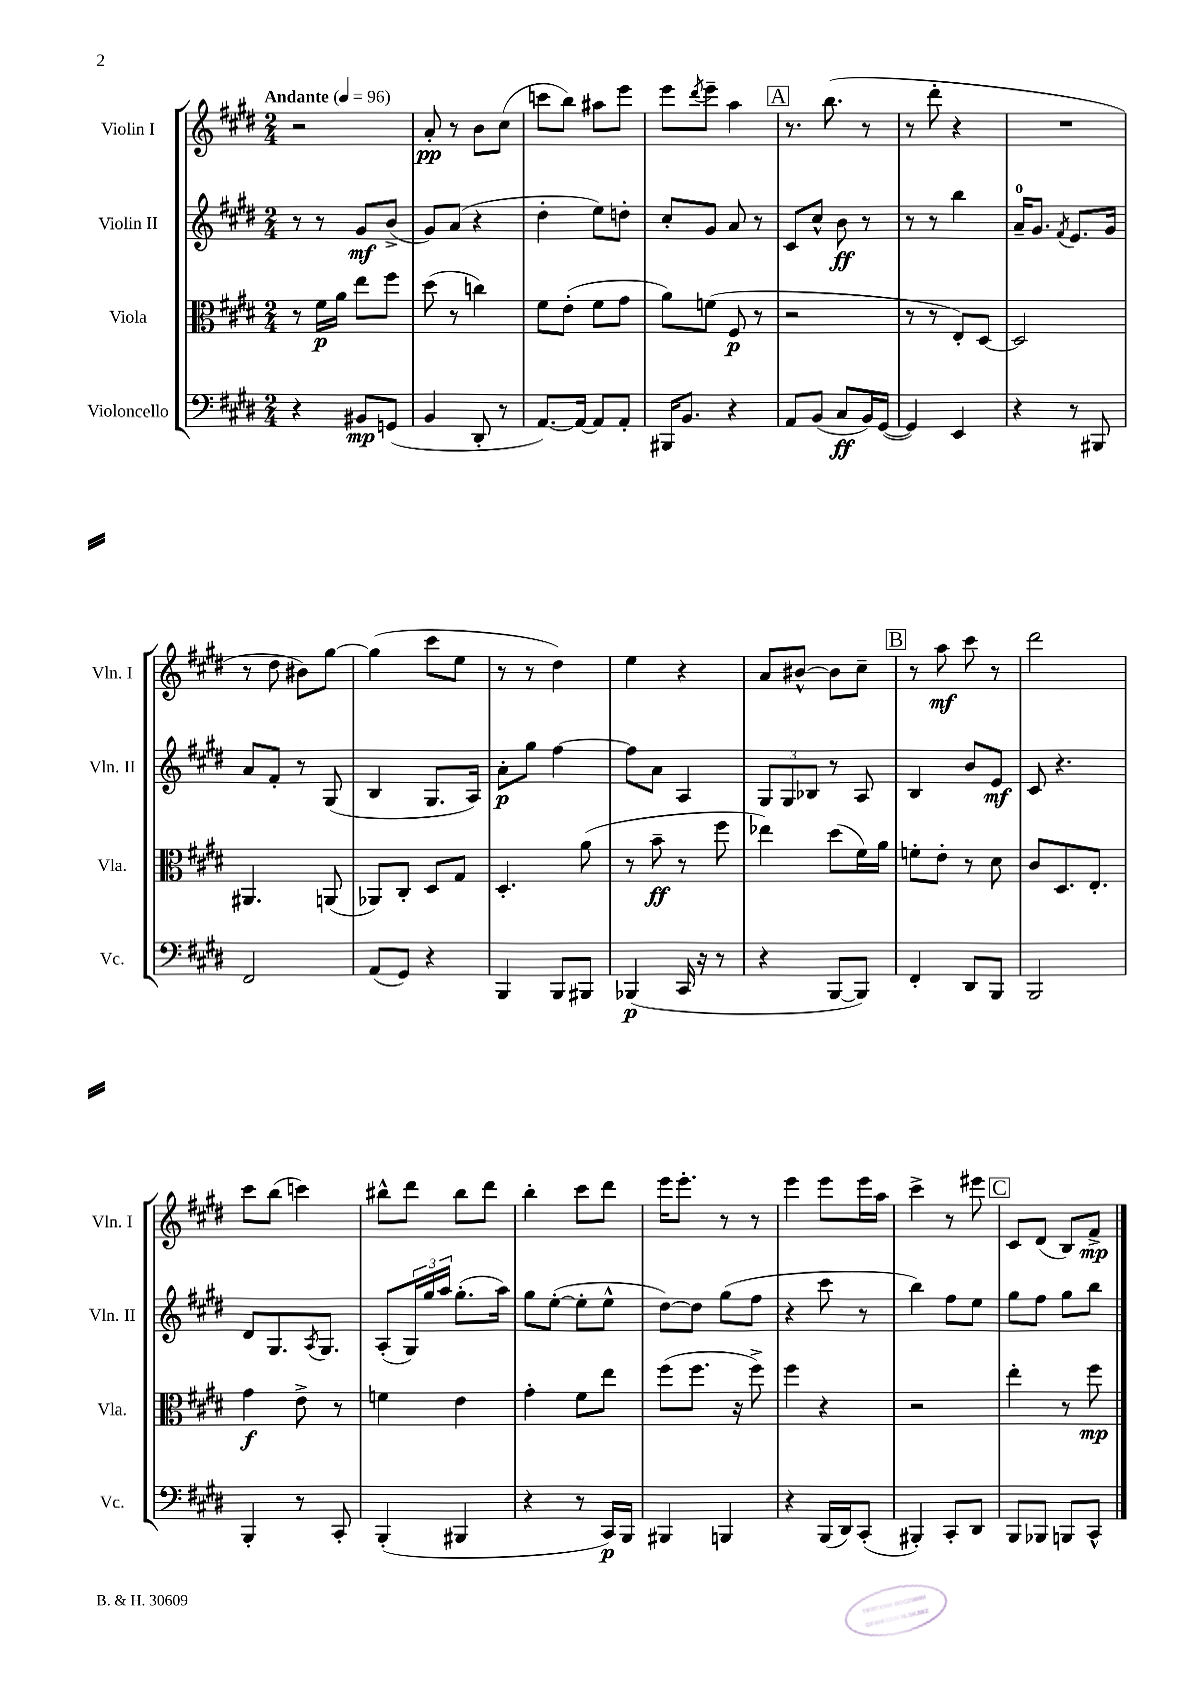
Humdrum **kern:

**kern	**dynam	**kern	**dynam	**kern	**dynam	**kern	**dynam
*part4	*part4	*part3	*part3	*part2	*part2	*part1	*part1
*staff4	*staff4	*staff3	*staff3	*staff2	*staff2	*staff1	*staff1
*I"Violoncello	*	*I"Viola	*	*I"Violin II	*	*I"Violin I	*
*I'Vc.	*	*I'Vla.	*	*I'Vln. II	*	*I'Vln. I	*
*clefF4	*	*clefC3	*	*clefG2	*	*clefG2	*
*k[f#c#g#d#]	*	*k[f#c#g#d#]	*	*k[f#c#g#d#]	*	*k[f#c#g#d#]	*
*M2/4	*	*M2/4	*	*M2/4	*	*M2/4	*
*MM96	*	*MM96	*	*MM96	*	*MM96	*
=1	=1	=1	=1	=1	=1	=1	=1
!	!	!	!	!	!	!LO:TX:a:B:t=Andante	!
4r	.	8r	.	8r	.	2r	.
.	.	16f#\LL	p	8r	.	.	.
.	.	16a\JJ	.	.	.	.	.
8BB#X/L	mp	8ee\L	.	8g#/L	mf	.	.
(8GGn/J	.	8ff#\J	.	(8b^/J	.	.	.
=2	=2	=2	=2	=2	=2	=2	=2
4BB/	.	(8dd#\	.	8g#/L)	.	8a'/	pp
.	.	8r	.	(8a/J	.	8r	.
8DD#'/	.	4ccn\)	.	4r	.	8b\L	.
8r	.	.	.	.	.	(8cc#\J	.
=3	=3	=3	=3	=3	=3	=3	=3
[8.AA/L)	.	8f#\L	.	4dd#'\	.	8cccn\L	.
.	.	(8e'\J	.	.	.	8bb\J)	.
16AA/Jk_	.	.	.	.	.	.	.
8AA/L]	.	8f#\L	.	8ee\L)	.	8aa#X\L	.
8AA'/J	.	8g#\J	.	8ddn'\J	.	8eee\J	.
=4	=4	=4	=4	=4	=4	=4	=4
16BBB#X/KL	.	8a\L)	.	8cc#'/L	.	8eee\L	.
8.BB/J	.	.	.	.	.	.	.
.	.	.	.	.	.	8qddd#/	.
.	.	(8fn\J	.	8g#/J	.	8eee~\J	.
4r	.	8F#/	p	8a/	.	4aa\	.
.	.	8r	.	8r	.	.	.
!!LO:REH:place=s1:t=A
=5	=5	=5	=5	=5	=5	=5	=5
8AA/L	.	2r	.	8c#/L	.	8.r	.
(8BB/J	.	.	.	8cc#^^/J	.	.	.
.	.	.	.	.	.	(8.bb\	.
8C#/L	ff	.	.	8b\	ff	.	.
16BB/L)	.	.	.	8r	.	8r	.
([16GG#/JJ	.	.	.	.	.	.	.
=6	=6	=6	=6	=6	=6	=6	=6
4GG#/])	.	8r	.	8r	.	8r	.
.	.	8r	.	8r	.	8ddd#'\	.
4EE/	.	8E'/L)	.	4bb\	.	4r	.
.	.	[8D#/J	.	.	.	.	.
=7	=7	=7	=7	=7	=7	=7	=7
4r	.	2D#/]	.	16a~/KL	.	2r	.
.	.	.	.	8.g#/J	.	.	.
.	.	.	.	8qf#/	.	.	.
8r	.	.	.	8.e/L	.	.	.
8BBB#X/	.	.	.	.	.	.	.
.	.	.	.	16g#/Jk	.	.	.
!!LO:LB:g=z
=8	=8	=8	=8	=8	=8	=8	=8
2FF#/	.	4.AA#X/	.	8a/L	.	8r	.
.	.	.	.	8f#'/J	.	8dd#\	.
.	.	.	.	8r	.	8b#X\L)	.
.	.	(8AAn/	.	(8G#/	.	[8gg#\J	.
=9	=9	=9	=9	=9	=9	=9	=9
(8AA/L	.	8AA-X/L)	.	4B/	.	(4gg#\]	.
8GG#/J)	.	8C#'/J	.	.	.	.	.
4r	.	8D#/L	.	8.G#/L	.	8ccc#\L	.
.	.	8G#/J	.	.	.	8ee\J	.
.	.	.	.	16A/Jk)	.	.	.
=10	=10	=10	=10	=10	=10	=10	=10
4BBB/	.	4.D#'/	.	8a'\L	p	8r	.
.	.	.	.	8gg#\J	.	8r	.
8BBB/L	.	.	.	[4ff#\	.	4dd#\)	.
8BBB#X/J	.	(8a\	.	.	.	.	.
=11	=11	=11	=11	=11	=11	=11	=11
(4BBB-X/	p	8r	.	8ff#\L]	.	4ee\	.
.	.	8b~\	ff	8a\J	.	.	.
16CC#/	.	8r	.	4A/	.	4r	.
16r	.	.	.	.	.	.	.
8r	.	8ff#\	.	.	.	.	.
=12	=12	=12	=12	=12	=12	=12	=12
4r	.	4ee-X\)	.	12G#/L	.	8a/L	.
.	.	.	.	12G#/	.	.	.
.	.	.	.	.	.	[8b#X^^/J	.
.	.	.	.	12B-X/J	.	.	.
[8BBB/L	.	(8dd#\L	.	8r	.	8b#\L]	.
8BBB/J])	.	16f#\L)	.	8A/	.	8cc#~\J	.
.	.	16a\JJ	.	.	.	.	.
!!LO:REH:place=s1:t=B
=13	=13	=13	=13	=13	=13	=13	=13
4FF#'/	.	8fn'\L	.	4B/	.	8r	.
.	.	8e'\J	.	.	.	8aa\	mf
8DD#/L	.	8r	.	8b/L	.	8ccc#\	.
8BBB/J	.	8d#\	.	8e/J	mf	8r	.
=14	=14	=14	=14	=14	=14	=14	=14
2BBB/	.	8c#/L	.	8c#/	.	2ddd#\	.
.	.	8.D#/	.	4.r	.	.	.
.	.	8.E'/J	.	.	.	.	.
!!LO:LB:g=z
=15	=15	=15	=15	=15	=15	=15	=15
4BBB'/	.	4g#\	f	8d#/L	.	8ccc#\L	.
.	.	.	.	8.G#/	.	(8bb\J	.
8r	.	8e^\	.	.	.	4cccn\)	.
.	.	.	.	8qA/	.	.	.
.	.	.	.	8.G#/J	.	.	.
8CC#'/	.	8r	.	.	.	.	.
=16	=16	=16	=16	=16	=16	=16	=16
(4BBB'/	.	4fn\	.	(8A'/L	.	8bb#X^^\L	.
.	.	.	.	24G#/L)	.	8ddd#\J	.
.	.	.	.	24gg#/	.	.	.
.	.	.	.	24aa/JJ	.	.	.
4BBB#X/	.	4e\	.	(8.gg#'\L	.	8bb#\L	.
.	.	.	.	.	.	8ddd#\J	.
.	.	.	.	16aa\Jk)	.	.	.
=17	=17	=17	=17	=17	=17	=17	=17
4r	.	4g#'\	.	8gg#\L	.	4bb'\	.
.	.	.	.	([8ee'\J	.	.	.
8r	.	8f#\L	.	8ee'\L]	.	8ccc#\L	.
16CC#/LL)	p	8ee\J	.	8ee^^\J	.	8ddd#\J	.
16BBB/JJ	.	.	.	.	.	.	.
=18	=18	=18	=18	=18	=18	=18	=18
4BBB#X/	.	(8ff#\L	.	[8dd#\L)	.	16eee\KL	.
.	.	.	.	.	.	8.eee'\J	.
.	.	8.ff#\J	.	8dd#\J]	.	.	.
4BBBn/	.	.	.	(8gg#\L	.	8r	.
.	.	16r	.	.	.	.	.
.	.	8ff#^\)	.	8ff#\J	.	8r	.
=19	=19	=19	=19	=19	=19	=19	=19
4r	.	4ff#\	.	4r	.	4eee\	.
(16BBB/LL	.	4r	.	8ccc#\	.	8eee\L	.
16DD#/J)	.	.	.	.	.	.	.
(8CC#'/J	.	.	.	8r	.	16eee\L	.
.	.	.	.	.	.	16aa\JJ	.
=20	=20	=20	=20	=20	=20	=20	=20
4BBB#X'/)	.	2r	.	4bb\)	.	4ccc#^\	.
8CC#'/L	.	.	.	8ff#\L	.	8r	.
8DD#/J	.	.	.	8ee\J	.	8eee#X\	.
!!LO:REH:place=s1:t=C
=21	=21	=21	=21	=21	=21	=21	=21
8BBB/L	.	4ee'\	.	8gg#\L	.	8c#/L	.
8BBB-X/J	.	.	.	8ff#\J	.	(8d#/J	.
8BBBn/L	.	8r	.	8gg#\L	.	8B/L)	.
8CC#^^/J	.	8ff#\	mp	8bb\J	.	8f#^/J	mp
==	==	==	==	==	==	==	==
*-	*-	*-	*-	*-	*-	*-	*-
